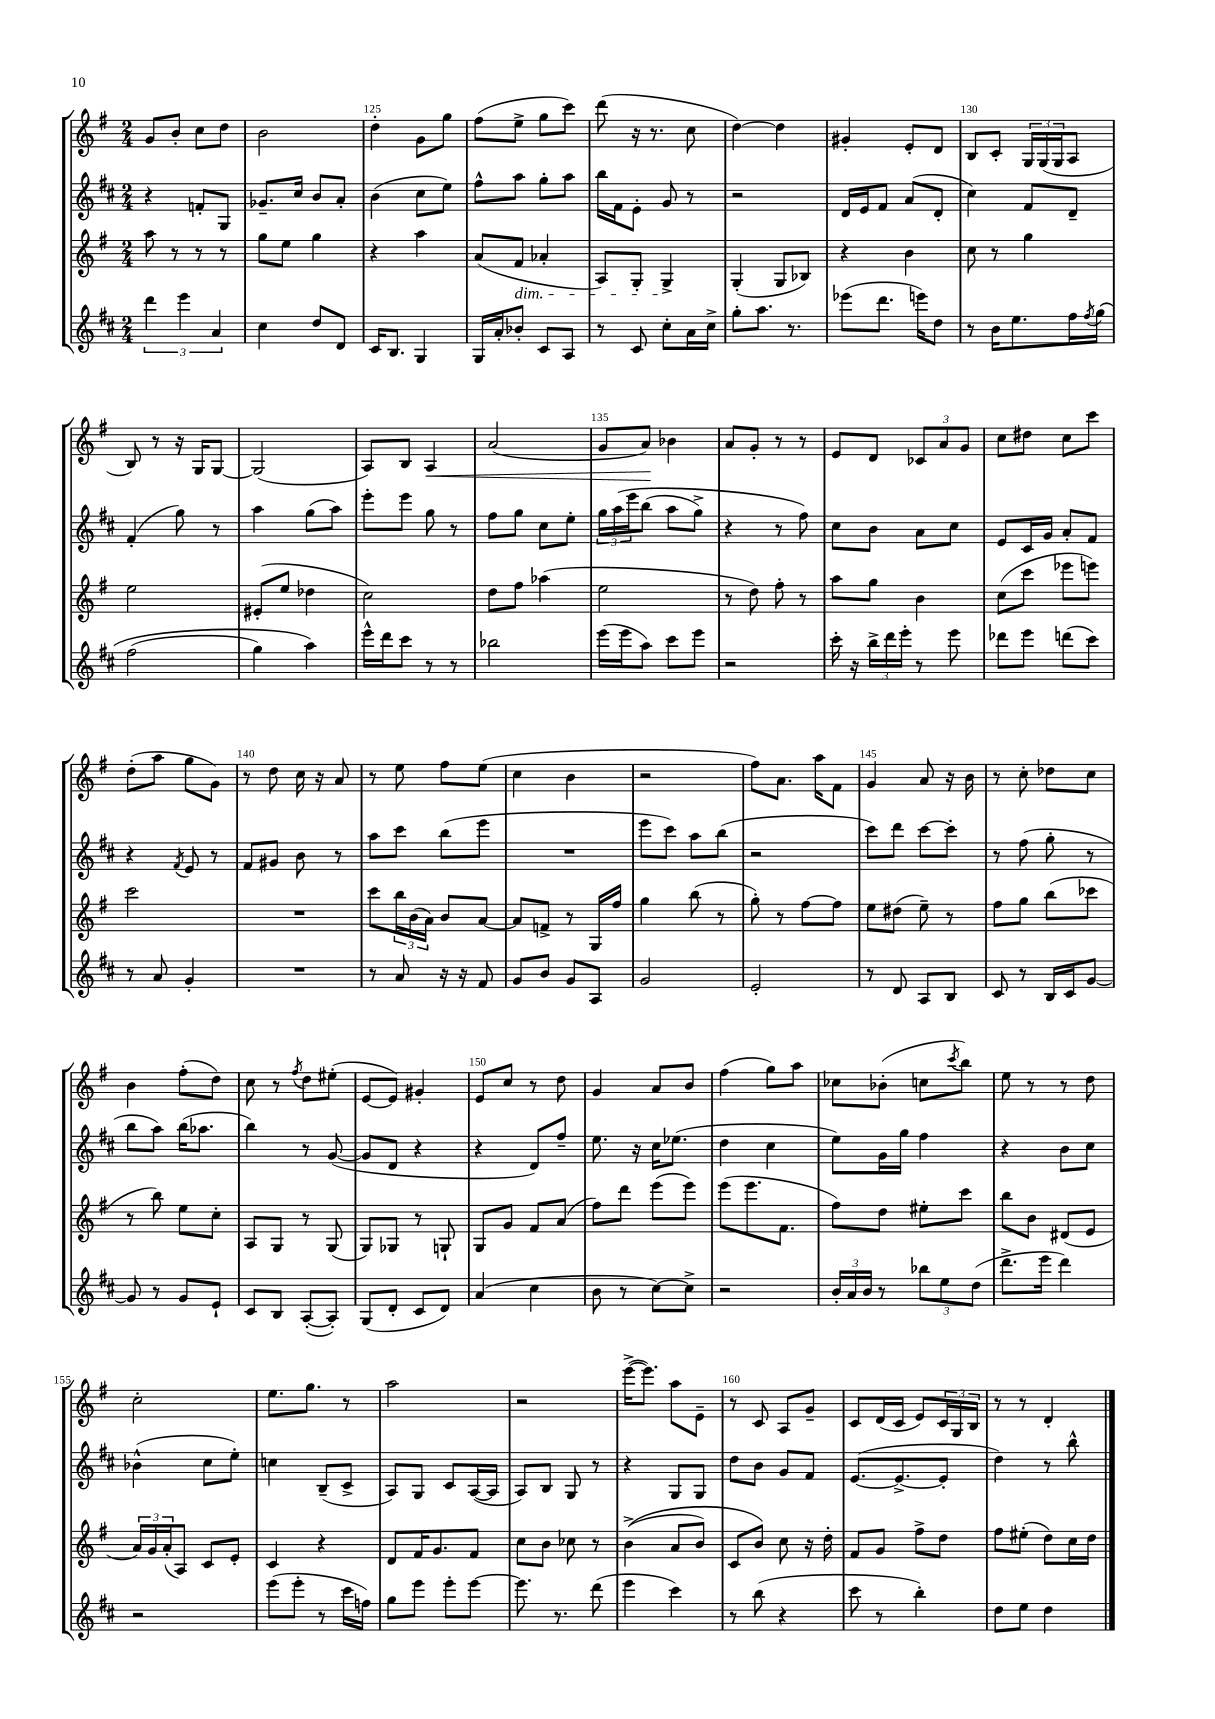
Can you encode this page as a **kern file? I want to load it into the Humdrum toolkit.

**kern	**kern	**kern	**kern
*staff4	*staff3	*staff2	*staff1
*clefG2	*clefG2	*clefG2	*clefG2
*k[f#c#]	*k[f#]	*k[f#c#]	*k[f#]
*M2/4	*M2/4	*M2/4	*M2/4
6ddd	8aa	4r	8g
.	8r	.	8b'
6eee	.	.	.
.	8r	8f'	8cc
6a	.	.	.
.	8r	8G	8dd
=	=	=	=
4cc#	8gg	8.g-~	2b
.	8ee	.	.
.	.	16cc#	.
8dd	4gg	8b	.
8d	.	8a'	.
=	=	=	=
16c#	4r	(4b	4dd'
8.B	.	.	.
4G	4aa	8cc#	8g
.	.	8ee)	8gg
=	=	=	=
16G	(8a	8ff#^^	(8ff#
16a'	.	.	.
8b-'	8f#	8aa	8ee^
8c#	4a-'	8gg'	8gg
8A	.	8aa	8ccc)
=	=	=	=
8r	8A)	16bb	(8ddd
.	.	16f#	.
8c#	8G'	8e'	16r
.	.	.	8.r
8cc#'	4G^	8g	.
16a	.	8r	8cc
16cc#^	.	.	.
=	=	=	=
8gg'	(4G'	2r	[4dd)
8.aa	.	.	.
.	8G	.	4dd]
8.r	.	.	.
.	8B-)	.	.
=	=	=	=
(8eee-	4r	16d	4g#'
.	.	16e	.
8.ddd	.	8f#	.
.	4b	(8a	8e'
16eee)	.	.	.
8dd	.	8d'	8d
=	=	=	=
8r	8cc	4cc#)	8B
16b	8r	.	8c'
8.ee	.	.	.
.	4gg	8f#	24G
.	.	.	(24G
.	.	.	24G
16ff#	.	8d~	8A
8qff#	.	.	.
&(16gg	.	.	.
=	=	=	=
(2ff#	2ee	(4f#'	8B)
.	.	.	8r
.	.	8gg)	16r
.	.	.	16G
.	.	8r	[8G
=	=	=	=
4gg)	(8e#'	4aa	(2G]
.	8ee	.	.
4aa&)	4dd-	(8gg	.
.	.	8aa)	.
=	=	=	=
16eee^^	2cc)	8eee'	8A)
16ddd	.	.	.
8ccc#	.	8eee	8B
8r	.	8gg	4A
8r	.	8r	.
=	=	=	=
2bb-	8dd	8ff#	(2a
.	8ff#	8gg	.
.	(4aa-	8cc#	.
.	.	8ee'	.
=	=	=	=
(16eee	2ee	24gg	8g
.	.	&(24aa	.
16eee	.	.	.
.	.	24eee	.
8aa)	.	(8bb	8a)
8ccc#	.	8aa	4b-
8eee	.	8gg^)	.
=	=	=	=
2r	8r	4r	8a
.	8dd)	.	8g'
.	8ff#'	8r	8r
.	8r	8ff#&)	8r
=	=	=	=
16ccc#'	8aa	8cc#	8e
16r	.	.	.
24bb^	8gg	8b	8d
24ddd	.	.	.
24eee'	.	.	.
8r	4b	8a	12c-
.	.	.	12a
8eee	.	8cc#	.
.	.	.	12g
=	=	=	=
8ddd-	(8cc	8e	8cc
8eee	8ccc	16c#	8dd#
.	.	16g	.
(8ddd	8eee-	8a'	8cc
8ccc#)	8eee)	8f#	8ccc
=	=	=	=
8r	2ccc	4r	(8dd'
8a	.	.	8aa
.	.	8qf#	.
4g'	.	8e	8gg
.	.	8r	8g)
=	=	=	=
2r	2r	8f#	8r
.	.	8g#	8dd
.	.	8b	16cc
.	.	.	16r
.	.	8r	8a
=	=	=	=
8r	8ccc	8aa	8r
8a	24bb	8ccc#	8ee
.	(24b	.	.
.	24a)	.	.
16r	8b	(8bb	8ff#
16r	.	.	.
8f#	[8a	8eee	(8ee
=	=	=	=
8g	8a]	2r	4cc
8b	8f^	.	.
8g	8r	.	4b
8A	16G	.	.
.	16ff#	.	.
=	=	=	=
2g	4gg	8eee	2r
.	.	8ccc#)	.
.	(8bb	8aa	.
.	8r	(8bb	.
=	=	=	=
2e'	8gg')	2r	8ff#)
.	8r	.	8.a
.	[8ff#	.	.
.	.	.	16aa
.	8ff#]	.	8f#
=	=	=	=
8r	8ee	8ccc#)	4g
8d	(8dd#	8ddd	.
8A	8ee~)	[8ccc#	8a
8B	8r	8ccc#']	16r
.	.	.	16b
=	=	=	=
8c#	8ff#	8r	8r
8r	8gg	(8ff#	8cc'
16B	(8bb	8gg'	8dd-
16c#	.	.	.
[8g	8ccc-	8r	8cc
=	=	=	=
8g]	8r	8bb	4b
8r	8bb)	8aa)	.
8g	8ee	(16bb	(8ff#'
.	.	8.aa-	.
8e`	8cc'	.	8dd)
=	=	=	=
8c#	8A	4bb)	8cc
8B	8G	.	8r
.	.	.	8qff#
([8A'	8r	8r	8dd
8A'])	(8G	([8g	(8ee#'
=	=	=	=
(8G	8G)	8g]	[8e
8d'	8G-	8d	8e])
8c#	8r	4r	4g#'
8d)	8G`	.	.
=	=	=	=
(4a	8G	4r	8e
.	8g	.	8cc
4cc#	8f#	8d)	8r
.	(8a	8ff#~	8dd
=	=	=	=
8b	8ff#)	8.ee	4g
8r	8ddd	.	.
.	.	16r	.
[8cc#)	(8eee	16cc#	8a
.	.	(8.ee-	.
8cc#^]	8eee)	.	8b
=	=	=	=
2r	(8eee	4dd	(4ff#
.	8.eee	.	.
.	.	4cc#	8gg)
.	8.f#	.	.
.	.	.	8aa
=	=	=	=
24b'	8ff#)	8ee)	8cc-
24a	.	.	.
24b	.	.	.
8r	8dd	16g	(8b-'
.	.	16gg	.
12bb-	8ee#'	4ff#	8cc
12ee	.	.	.
.	.	.	8qccc
.	8ccc	.	8bb)
(12dd	.	.	.
=	=	=	=
8.ddd^	8bb	4r	8ee
.	8b	.	8r
16eee	.	.	.
4ddd)	(8d#	8b	8r
.	8e	8cc#	8dd
=	=	=	=
2r	24a)	(4b-^^	2cc'
.	24g	.	.
.	(24a'	.	.
.	8A)	.	.
.	8c	8cc#	.
.	8e'	8ee')	.
=	=	=	=
(8eee	4c	4cc	8.ee
8eee'	.	.	.
.	.	.	8.gg
8r	4r	(8B~	.
16ccc#	.	8c#^	8r
16ff)	.	.	.
=	=	=	=
8gg	8d	8A)	2aa
8eee	16f#	8G	.
.	8.g	.	.
8eee'	.	8c#	.
[8eee	8f#	([16A	.
.	.	16A]	.
=	=	=	=
8.eee]	8cc	8A)	2r
.	8b	8B	.
8.r	.	.	.
.	8cc-	8G	.
(8ddd	8r	8r	.
=	=	=	=
4eee	&((4b^	4r	([16eee^
.	.	.	8.eee])
4ccc#)	8a	8G	8aa
.	8b)	8G	8e~
=	=	=	=
8r	8c	8dd	8r
(8bb	8b&)	8b	8c
4r	8cc	8g	8A
.	16r	8f#	8g~
.	16dd'	.	.
=	=	=	=
8ccc#	8f#	([8.e	8c
8r	8g	.	(16d
.	.	8.e^_	16c
4bb')	8ff#^	.	8e)
.	8dd	8e']	24c
.	.	.	24G
.	.	.	24B
=	=	=	=
8dd	8ff#	4dd)	8r
8ee	(8ee#'	.	8r
4dd	8dd)	8r	4d'
.	16cc	8bb^^	.
.	16dd	.	.
==	==	==	==
*-	*-	*-	*-
